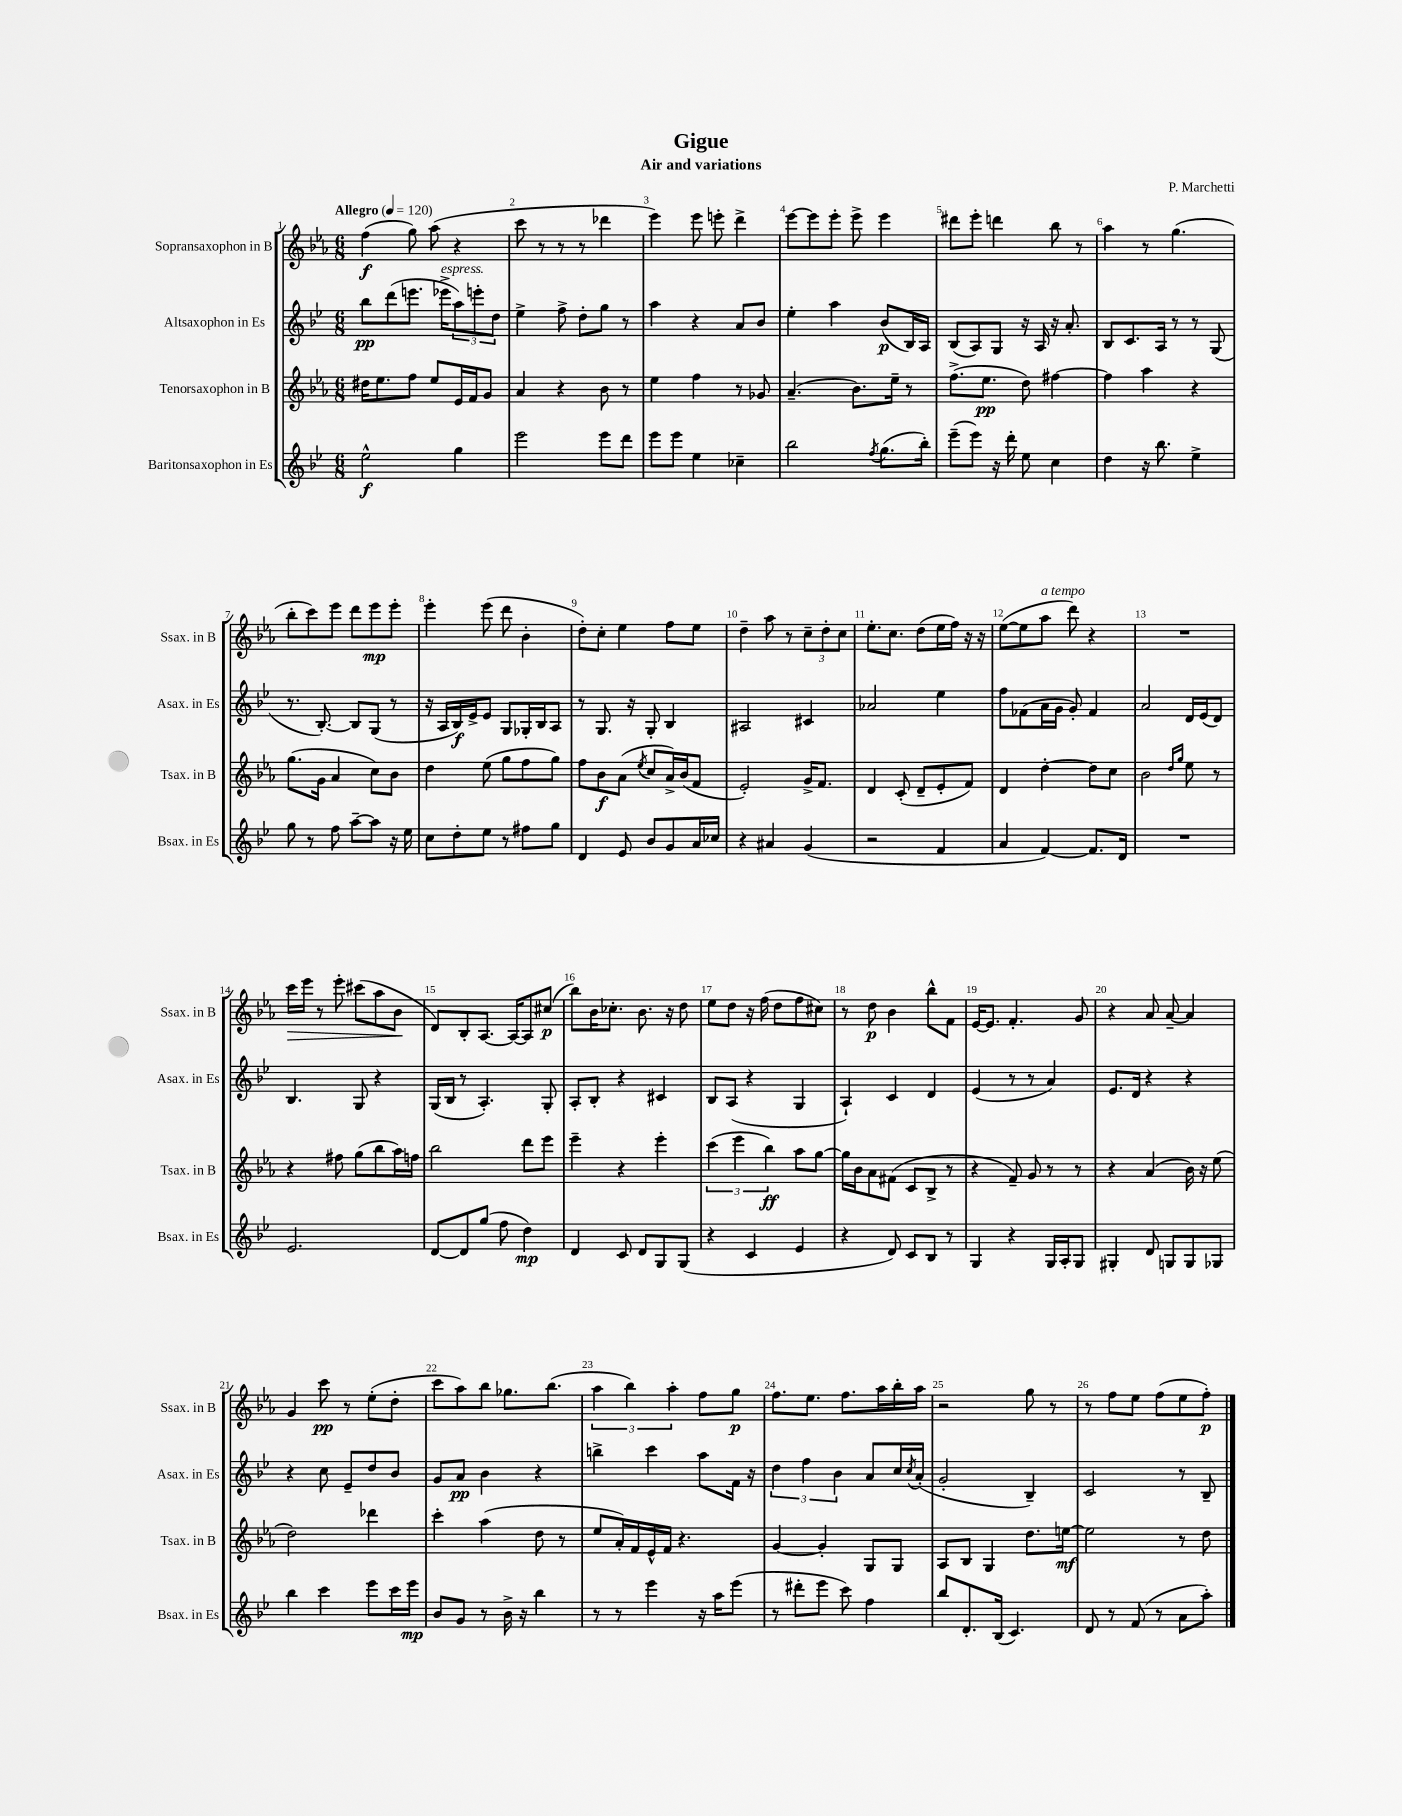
\header { title = "Gigue" composer = "P. Marchetti" subtitle = "Air and variations" }
<<
\new StaffGroup <<
\new Staff = "s0" \with { instrumentName = "Sopransaxophon in B" shortInstrumentName = "Ssax. in B" } {
    \clef treble \key ees \major \numericTimeSignature \time 6/8 \tempo "Allegro" 4 = 120
    f''4\f( g''8) aes''8( r4 |
    c'''8 r8 r8 r8 des'''4 |
    ees'''4) ees'''8 e'''8-. d'''4-> |
    ees'''8~ ees'''8 ees'''8-. ees'''8-> ees'''4 |
    dis'''8 ees'''8-. d'''4 bes''8 r8 |
    aes''4 r8 g''4.( |
    bes''8-. c'''8) ees'''8 d'''8 ees'''8\mp ees'''8-. |
    ees'''4-. ees'''8( d'''8 bes'4-. |
    d''8-.) c''8-. ees''4 f''8 ees''8 |
    d''4-- aes''8 r8 \tuplet 3/2 { c''8-- d''8-. c''8 } |
    ees''8.-. c''8. d''8( ees''16 f''16) r16 r16 |
    ees''8~( ees''8 aes''8^\markup { \italic "a tempo" } d'''8) r4 |
    R2. |
    c'''16\> ees'''16 r8 ees'''8-. cis'''8( aes''8 bes'8\! |
    d'8) bes8-. aes8.~ aes16~ aes8 cis''8\p( |
    bes''8) bes'16 ces''8.-. bes'8. r16 d''8 |
    ees''8 d''8 r16 f''16( d''8 f''8 cis''8) |
    r8 d''8\p bes'4 bes''8-^ f'8 |
    ees'16~ ees'8. f'4.-. g'8 |
    r4 aes'8 aes'8~-- aes'4 |
    g'4 c'''8\pp r8 ees''8-.( d''8-. |
    c'''8 aes''8) bes''8 ges''8. bes''8.( |
    \tuplet 3/2 { aes''4 bes''4) aes''4-. } f''8 g''8\p |
    f''8. ees''8. f''8. aes''16 bes''16-. aes''16 |
    r2 g''8 r8 |
    r8 f''8 ees''8 f''8( ees''8 f''8-.\p) \bar "|." |
}
\new Staff = "s1" \with { instrumentName = "Altsaxophon in Es" shortInstrumentName = "Asax. in Es" } {
    \clef treble \key bes \major \numericTimeSignature \time 6/8
    bes''8\pp d'''8( e'''8. ees'''16->^\markup { \italic "espress." } \tuplet 3/2 { a''8) e'''8-. d''8 } |
    ees''4-> f''8-> d''8-. g''8 r8 |
    a''4 r4 a'8 bes'8 |
    ees''4-. a''4 bes'8\p( bes16) a16 |
    bes8( a8) g8 r16 a16 r16 a'8.-. |
    bes8 c'8. a16 r8 r8 g8( |
    r8. bes8.~-.) bes8 g8( r8 |
    r16 a16 bes16\f) ees'16-> ees'8 g8 ges16-. bes16 a8 |
    r8 g8. r16 g8-. bes4 |
    ais2 cis'4 |
    aes'2 ees''4 |
    f''8 fes'8( a'16 g'16 g'8-.) fes'4 |
    a'2 d'16 ees'16( d'8) |
    bes4. g8 r4 |
    g16( bes16 r8 a4.-.) g8-. |
    a8-. bes8-. r4 cis'4 |
    bes8 a8( r4 g4 |
    a4-!) c'4 d'4 |
    ees'4( r8 r8 a'4) |
    ees'8. d'16 r4 r4 |
    r4 c''8 ees'8-- d''8 bes'8 |
    g'8 a'8\pp bes'4 r4 |
    b''4-> c'''4 a''8 f'16 r16 |
    \tuplet 3/2 { d''4 f''4 bes'4 } a'8 c''16 \acciaccatura { c''8 } a'16-.( |
    g'2-. bes4--) |
    c'2 r8 bes8-- \bar "|." |
}
\new Staff = "s2" \with { instrumentName = "Tenorsaxophon in B" shortInstrumentName = "Tsax. in B" } {
    \clef treble \key ees \major \numericTimeSignature \time 6/8
    dis''16 ees''8. f''8 ees''8 ees'16 f'16 g'8 |
    aes'4 r4 bes'8 r8 |
    ees''4 f''4 r8 ges'8 |
    aes'4.--( bes'8.) ees''16-- r8 |
    f''8.->( ees''8.\pp d''8) fis''4~ |
    fis''4 aes''4 r4 |
    g''8.( g'16 aes'4 c''8) bes'8 |
    d''4 ees''8( g''8 f''8 g''8) |
    f''8 bes'8\f aes'8( \acciaccatura { ees''8 } c''8 aes'16->) bes'16( f'8 |
    ees'2-.) g'16-> f'8. |
    d'4 c'8-.( d'8-- ees'8-. f'8) |
    d'4 d''4~-. d''8 c''8 |
    bes'2 \grace { d''16 g''16 } ees''8 r8 |
    r4 fis''8 g''8( bes''8 aes''16) f''16 |
    bes''2 d'''8 ees'''8 |
    ees'''4-- r4 ees'''4-. |
    \tuplet 3/2 { c'''4( ees'''4 bes''4\ff) } aes''8 g''8~ |
    g''16 bes'16 aes'8 fis'8( c'8 bes8-> r8 |
    r4 f'8--) g'8 r8 r8 |
    r4 aes'4( bes'16) r16 ees''8( |
    d''2) des'''4 |
    c'''4-. aes''4( d''8 r8 |
    ees''8 aes'16-.) f'16 ees'16-^ f'16 r4. |
    g'4~ g'4-. g8 g8 |
    aes8 bes8 g4 d''8. e''16~\mf |
    e''2 r8 d''8 \bar "|." |
}
\new Staff = "s3" \with { instrumentName = "Baritonsaxophon in Es" shortInstrumentName = "Bsax. in Es" } {
    \clef treble \key bes \major \numericTimeSignature \time 6/8
    ees''2-^\f g''4 |
    ees'''2 ees'''8 d'''8 |
    ees'''8 ees'''8 ees''4 ces''4-- |
    bes''2 \acciaccatura { f''8 } g''8.( bes''16-.) |
    ees'''8--( ees'''8) r16 d'''16-. ees''8 c''4 |
    d''4 r16 bes''8. ees''4-> |
    g''8 r8 f''8 a''8~-- a''8 r16 ees''16 |
    c''8 d''8-. ees''8 r8 fis''8 g''8 |
    d'4 ees'8 bes'8 g'8 a'16 ces''16 |
    r4 ais'4 g'4( |
    r2 f'4 |
    a'4 f'4~) f'8. d'16 |
    R2. |
    ees'2. |
    d'8~ d'8 g''8( f''8 d''4\mp) |
    d'4 c'8 d'8 g8 g8( |
    r4 c'4 ees'4 |
    r4 d'8) c'8 bes8 r8 |
    g4 r4 g16 a16-. g8 |
    gis4-. d'8 g8 g8 ges8 |
    bes''4 c'''4 ees'''8 c'''16 ees'''16\mp |
    bes'8 g'8 r8 bes'16-> r16 bes''4 |
    r8 r8 ees'''4 r16 a''16 ees'''8( |
    r8 dis'''8-. ees'''8 c'''8) f''4 |
    bes''8 d'8.-. bes16( c'4.) |
    d'8 r8 f'8( r8 a'8 a''8-.) \bar "|." |
}
>>
>>
\layout { \context { \Score \override BarNumber.break-visibility = ##(#f #t #t) barNumberVisibility = #all-bar-numbers-visible } }
